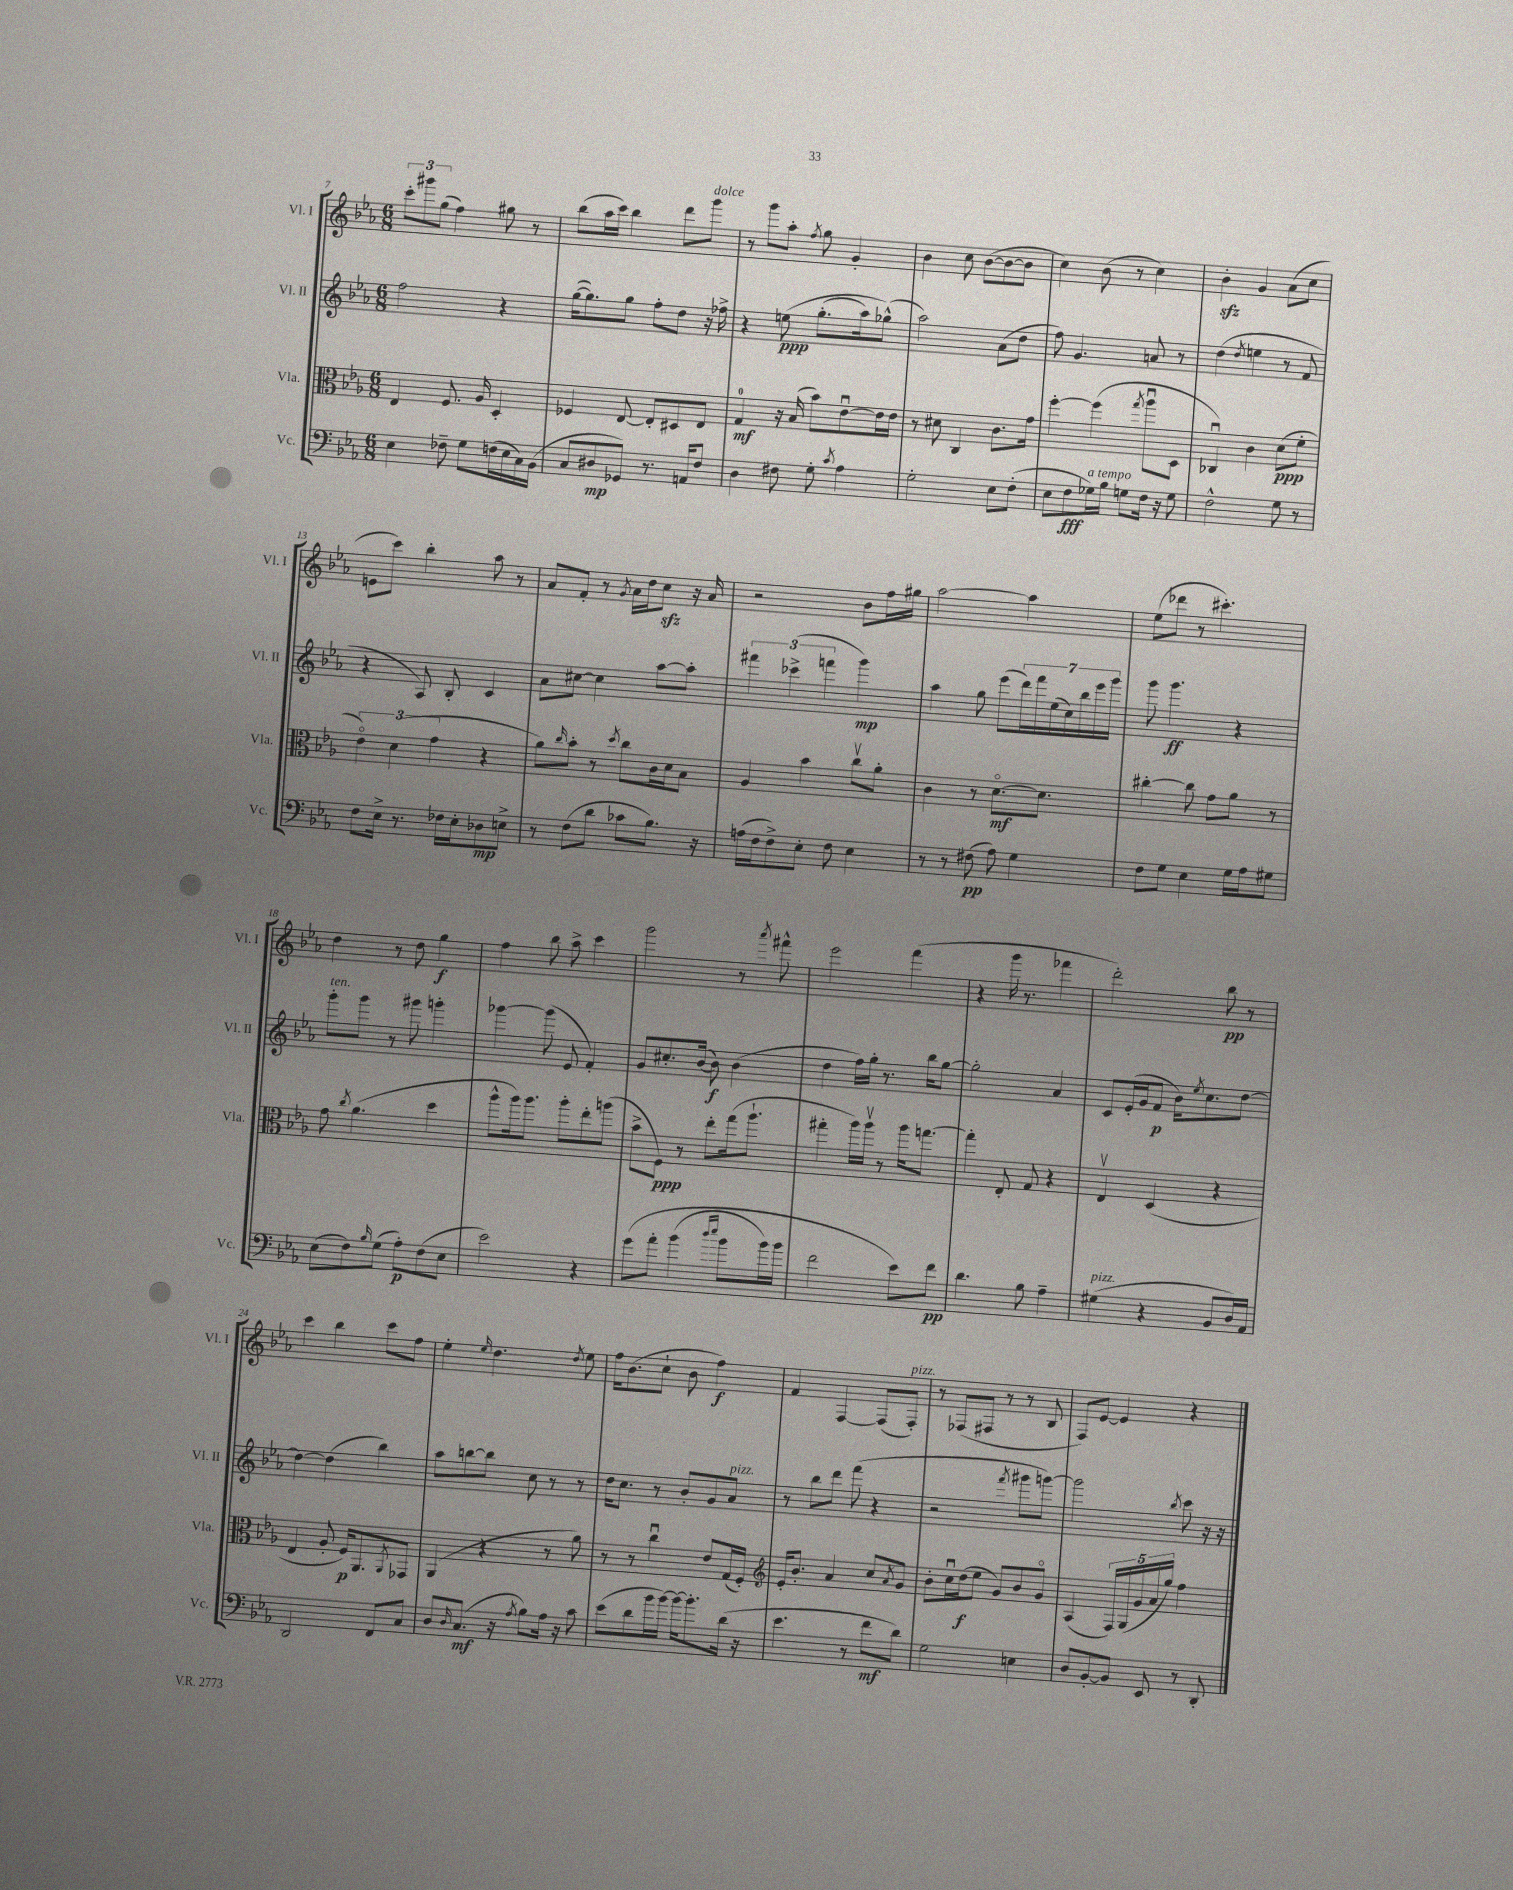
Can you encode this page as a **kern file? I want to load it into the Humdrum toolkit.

**kern	**dynam	**kern	**dynam	**kern	**dynam	**kern	**dynam
*part4	*part4	*part3	*part3	*part2	*part2	*part1	*part1
*staff4	*staff4	*staff3	*staff3	*staff2	*staff2	*staff1	*staff1
*I"Vc.	*	*I"Vla.	*	*I"Vl. II	*	*I"Vl. I	*
*I'Vc.	*	*I'Vla.	*	*I'Vl. II	*	*I'Vl. I	*
*clefF4	*	*clefC3	*	*clefG2	*	*clefG2	*
*k[b-e-a-]	*	*k[b-e-a-]	*	*k[b-e-a-]	*	*k[b-e-a-]	*
*M6/8	*	*M6/8	*	*M6/8	*	*M6/8	*
=7	=7	=7	=7	=7	=7	=7	=7
4E-\	.	4E-/	.	2ff\	.	12ccc'\L	.
.	.	.	.	.	.	12ggg#X\	.
.	.	.	.	.	.	(12gg\J	.
8F-X~\	.	8.F/	.	.	.	4ff\)	.
8G\L	.	.	.	.	.	.	.
.	.	16A-/	.	.	.	.	.
(16Fn\L	.	4D'/	.	4r	.	8gg#X\	.
16E-\	.	.	.	.	.	.	.
16C\)	.	.	.	.	.	8r	.
(16BB-\JJ	.	.	.	.	.	.	.
=8	=8	=8	=8	=8	=8	=8	=8
8C/L	.	4F-X/	.	([16gg\KL	.	(8bb-\L	.
.	.	.	.	8.gg\])	.	.	.
8D#X/	mp	.	.	.	.	16aa-\L	.
.	.	.	.	.	.	16ccc\JJ)	.
8GG-X/J)	.	[8E-/	.	8gg\J	.	4bb-\	.
8.r	.	8E-'/L]	.	8ff'\L	.	.	.
.	.	8D#X/	.	8dd\J	.	8ddd\L	.
16AAn/KL	.	.	.	.	.	.	.
!	!	!	!	!	!	!LO:TX:a:i:t=dolce	!
8F/J	.	8E-/J	.	16r	.	8ggg\J	.
.	.	.	.	16ff-X^\	.	.	.
=9	=9	=9	=9	=9	=9	=9	=9
4D\	.	4G/	mf	4r	.	8r	.
.	.	.	.	.	.	8ggg\L	.
8F#X\	.	16r	.	(8een\	ppp	8aa-'\J	.
.	.	(16B-/	.	.	.	.	.
.	.	.	.	.	.	8qff/	.
8G'\	.	8b-\L)	.	(8.gg'\L	.	8gg\	.
8qc/	.	.	.	.	.	.	.
4A-\	.	[8e-u\	.	.	.	4g'/	.
.	.	.	.	16aa-\k)	.	.	.
.	.	16e-\L]	.	(8gg-X^^\J)	.	.	.
.	.	16e-\JJ	.	.	.	.	.
=10	=10	=10	=10	=10	=10	=10	=10
2G'\	.	8r	.	2aa-\)	.	4b-\	.
.	.	8d#X\	.	.	.	.	.
.	.	4C/	.	.	.	8cc\	.
.	.	.	.	.	.	([8b-\L	.
8E-\L	.	8.c\L	.	(8a-\L	.	8b-\_	.
(8F'\J	.	.	.	8dd\J	.	8b-\J]	.
.	.	16g\Jk	.	.	.	.	.
=11	=11	=11	=11	=11	=11	=11	=11
8E-\L	.	[4ff'\	.	8ff\)	.	4cc\)	.
8F\	fff	.	.	4.g/	.	.	.
!LO:TX:a:i:t=a tempo	!	!	!	!	!	!	!
16G-X\L)	.	(4ff\]	.	.	.	(8b-\	.
16B-\JJ	.	.	.	.	.	.	.
8Gn\L	.	.	.	.	.	8r	.
.	.	8qgg/	.	.	.	.	.
16F\Jk	.	8aa-u\L	.	8an/	.	4cc\)	.
16r	.	.	.	.	.	.	.
8G\	.	8D\J	.	8r	.	.	.
=12	=12	=12	=12	=12	=12	=12	=12
2F^^\	.	4C-Xu/)	.	(4dd\	.	4b-zz'\	.
.	.	.	.	8qdd/	.	.	.
.	.	4c\	.	4een\	.	4g/	.
8G\	.	(8d\L	ppp	8r	.	(8a-\L	.
8r	.	8f'\J	.	8f/	.	8cc\J	.
!!LO:LB:g=z
=13	=13	=13	=13	=13	=13	=13	=13
8F\L	.	6e-\)	.	4r	.	8en\L	.
16E-^\Jk	.	.	.	.	.	8ccc\J)	.
.	.	(6d\	.	.	.	.	.
8.r	.	.	.	.	.	.	.
.	.	.	.	8A-/)	.	4bb-'\	.
.	.	6g\	.	.	.	.	.
16F-X\LL	.	.	.	8B-'/	.	.	.
16E-'\J	.	.	.	.	.	.	.
8D-X\	mp	4r	.	4c/	.	8aa-\	.
8En^\J	.	.	.	.	.	8r	.
=14	=14	=14	=14	=14	=14	=14	=14
8r	.	8a-\L)	.	8a-\L	.	8a-/L	.
.	.	16qqcc/	.	.	.	.	.
(8F\L	.	8b-'\J	.	[8cc#X\J	.	8f'/J	.
8d\J	.	8r	.	4cc#\]	.	8r	.
.	.	8qdd/	.	.	.	8qg/	.
8c-X\L	.	8cc\L	.	.	.	16a-\LL	.
.	.	.	.	.	.	16dd\J	.
8.B-\J)	.	16c\L	.	[8aa-\L	.	8cczz\J	.
.	.	16d\J	.	.	.	.	.
.	.	8B-\J	.	8aa-'\J]	.	16r	.
16r	.	.	.	.	.	16a-/	.
=15	=15	=15	=15	=15	=15	=15	=15
(16An\LL	.	4A-/	.	6fff#X\	.	2r	.
16F\J	.	.	.	.	.	.	.
8F^\)	.	.	.	.	.	.	.
.	.	.	.	(6ccc-X^\	.	.	.
8E-'\J	.	4b-\	.	.	.	.	.
.	.	.	.	6fffn\	.	.	.
8F\	.	.	.	.	.	.	.
4E-\	.	8ccv\L	.	4ggg\)	mp	8b-\L	.
.	.	8a-'\J	.	.	.	16ff\L	.
.	.	.	.	.	.	16gg#X\JJ	.
=16	=16	=16	=16	=16	=16	=16	=16
8r	.	4c\	.	4aa-\	.	[2aa-\	.
8r	.	.	.	.	.	.	.
(8F#X\	pp	8r	.	8gg\	.	.	.
8A-\)	.	[8.d\L	mf	(8eee-\L	.	.	.
4G\	.	.	.	28ddd\L)	.	4aa-\]	.
.	.	.	.	28fff\	.	.	.
.	.	8.d\J]	.	.	.	.	.
.	.	.	.	(28ee-\	.	.	.
.	.	.	.	28cc\)	.	.	.
.	.	.	.	28bb-\	.	.	.
.	.	.	.	28eee-\	.	.	.
.	.	.	.	28ggg\JJ	.	.	.
=17	=17	=17	=17	=17	=17	=17	=17
8F\L	.	[4cc#X'\	.	8ggg\	.	(8ee-\L	.
8G\J	.	.	.	4.ggg\	ff	8ddd-X\J	.
4E-\	.	8cc#\]	.	.	.	8r	.
.	.	8g\L	.	.	.	4.ccc#X'\)	.
16G\LL	.	8a-\J	.	4r	.	.	.
16A-\J	.	.	.	.	.	.	.
8G#X\J	.	8r	.	.	.	.	.
!!LO:LB:g=z
=18	=18	=18	=18	=18	=18	=18	=18
!	!	!	!	!LO:TX:a:i:t=ten.	!	!	!
(8E-\L	.	8g\	.	8ggg'\L	.	4dd\	.
.	.	8qcc/	.	.	.	.	.
8F\)	.	(4.a-\	.	8ggg\J	.	.	.
16qqB-/	.	.	.	.	.	.	.
(8G\J	.	.	.	8r	.	8r	.
8A-'\L)	p	.	.	8ggg#X\	.	8dd\	.
(8F\	.	4dd\	.	4gggn'\	.	4gg\	f
8E-\J	.	.	.	.	.	.	.
=19	=19	=19	=19	=19	=19	=19	=19
2e-\)	.	8aa-^^\L	.	[4ggg-X\	.	4ff\	.
.	.	16aa-\k)	.	.	.	.	.
.	.	8.aa-\J	.	.	.	.	.
.	.	.	.	(8ggg-\]	.	8bb-\	.
.	.	8aa-'\L	.	8e-/	.	8aa-^\	.
4r	.	8ee-'\	.	4f'/)	.	4ccc\	.
.	.	(8aan\J	.	.	.	.	.
=20	=20	=20	=20	=20	=20	=20	=20
(8g\L	.	8b-^\L	.	8g/L	.	2ggg\	.
8a-'\J	.	8F\J)	ppp	8.cc#X'/	.	.	.
(4b-\	.	8r	.	.	.	.	.
.	.	.	.	([16b-/Jk	.	.	.
.	.	8ee-'\L	.	8b-\])	f	.	.
16qqdd/LL	.	.	.	.	.	.	.
16qqee-/JJ	.	.	.	.	.	.	.
8b-\L	.	(16gg\k	.	(4b-\	.	8r	.
.	.	8.aa-`\J	.	.	.	.	.
.	.	.	.	.	.	8qaaa-/	.
16b-\L)	.	.	.	.	.	8fff#X^^\	.
16b-\JJ	.	.	.	.	.	.	.
=21	=21	=21	=21	=21	=21	=21	=21
2f\	.	4gg#X'\	.	4dd\	.	2eee-\	.
.	.	16aa-\LL)	.	16ff\LL)	.	.	.
.	.	16aa-v\JJ	.	16gg'\JJ	.	.	.
.	.	8r	.	8.r	.	.	.
8e-\L)	.	16aa-\KL	.	.	.	(4fff\	.
.	.	[8.ggn\J	.	16bb-\KL	.	.	.
8f\J	pp	.	.	[8gg\J	.	.	.
=22	=22	=22	=22	=22	=22	=22	=22
4.d\	.	4gg'\]	.	2gg'\]	.	4r	.
.	.	8E-'/	.	.	.	16ggg\	.
.	.	.	.	.	.	8.r	.
8B-\	.	8G/	.	.	.	.	.
4A-~\	.	4r	.	4a-/	.	4fff-X\	.
=23	=23	=23	=23	=23	=23	=23	=23
!LO:TX:a:i:t=pizz.	!	!	!	!	!	!	!
(4G#X\	.	4E-v/	.	8c/L	.	2ddd'\)	.
.	.	.	.	(16e-'/L	.	.	.
.	.	.	.	16g/J	.	.	.
4r	.	(4D/	.	8f/J	p	.	.
.	.	.	.	16b-\KL)	.	.	.
.	.	.	.	8qee-/	.	.	.
.	.	.	.	8.cc\	.	.	.
8BB-/L	.	4r	.	.	.	8bb-\	pp
16D/L)	.	.	.	[8dd\J	.	8r	.
16AA-/JJ	.	.	.	.	.	.	.
!!LO:LB:g=z
=24	=24	=24	=24	=24	=24	=24	=24
2DD/	.	4E-/	.	4dd\_	.	4ccc\	.
.	.	8A-'/	.	(4dd\]	.	4bb-\	.
.	.	16F/KL)	p	.	.	.	.
.	.	8.AA-/	.	.	.	.	.
8FF/L	.	.	.	4bb-\)	.	8ccc\L	.
.	.	8qAA-/	.	.	.	.	.
8C/J	.	8GG-X/J	.	.	.	8ff\J	.
=25	=25	=25	=25	=25	=25	=25	=25
8D/L	.	(4AA-/	.	8aa-\L	.	4ee-'\	.
16qqD/	.	.	.	.	.	.	.
(8.C/J	mf	.	.	[8bbn\	.	.	.
.	.	.	.	.	.	16qqee-/	.
.	.	4r	.	8bb\J]	.	4.dd\	.
16r	.	.	.	.	.	.	.
8qA-/	.	.	.	.	.	.	.
8B-\L)	.	.	.	8cc\	.	.	.
16A-\Jk	.	8r	.	8r	.	.	.
16r	.	.	.	.	.	.	.
.	.	.	.	.	.	8qdd/	.
8c\	.	8a-\)	.	8r	.	8ee-\	.
=26	=26	=26	=26	=26	=26	=26	=26
(8e-\L	.	8r	.	16dd\KL	.	16ff\KL	.
.	.	.	.	8.cc\J	.	(8.b-\	.
8d\	.	8r	.	.	.	.	.
16b-\L	.	4ccu\	.	8r	.	8cc`\J	.
[16b-\JJ)	.	.	.	.	.	.	.
16b-\KL_	.	.	.	8b-'/L	.	8b-\	.
8.b-'\]	.	.	.	.	.	.	.
.	.	8e-/L	.	8g/	.	4ff\)	f
!	!	!	!	!LO:TX:a:i:t=pizz.	!	!	!
(16d\Jk	.	(16G/L	.	8a-/J	.	.	.
16r	.	16F'/JJ)	.	.	.	.	.
=27	=27	=27	=27	=27	=27	=27	=27
*	*	*clefG2	*	*	*	*	*
4.e-\	.	16e-'/KL	.	8r	.	4f/	.
.	.	8.b-'/J	.	.	.	.	.
.	.	.	.	8bb-\L	.	.	.
.	.	4a-/	.	8ddd\J	.	[4F/	.
8r	.	.	.	(8fff\	.	.	.
8f\L	mf	8cc/L	.	4r	.	(8F/L]	.
.	.	8qa-/	.	.	.	.	.
!	!	!	!	!	!	!LO:TX:a:i:t=pizz.	!
8d\J)	.	8g/J	.	.	.	8F'/J)	.
=28	=28	=28	=28	=28	=28	=28	=28
2G\	.	8b-'\L	.	2r	.	8r	.
.	.	16ccu\L	.	.	.	(8F-X/L	.
.	.	(16dd\J	f	.	.	.	.
.	.	8ee-\J	.	.	.	8F#X/J	.
.	.	8g/L)	.	.	.	8r	.
.	.	.	.	8qfff/	.	.	.
4En\	.	8b-/	.	8ggg#X\L	.	8r	.
.	.	8g/J	.	[8gggn\J)	.	8B-/	.
=29	=29	=29	=29	=29	=29	=29	=29
8D/L	.	(4A-/	.	2ggg\]	.	8F/L)	.
[8BB-'/	.	.	.	.	.	[8e-/J	.
8BB-/J]	.	20F/LL)	.	.	.	4e-/]	.
.	.	(20G/	.	.	.	.	.
.	.	20g/	.	.	.	.	.
8EE-/	.	.	.	.	.	.	.
.	.	20a-/	.	.	.	.	.
.	.	20gg/JJ)	.	.	.	.	.
.	.	.	.	8qbb-/	.	.	.
8r	.	4ff\	.	8ccc\	.	4r	.
8DD'/	.	.	.	16r	.	.	.
.	.	.	.	16r	.	.	.
==	==	==	==	==	==	==	==
*-	*-	*-	*-	*-	*-	*-	*-
